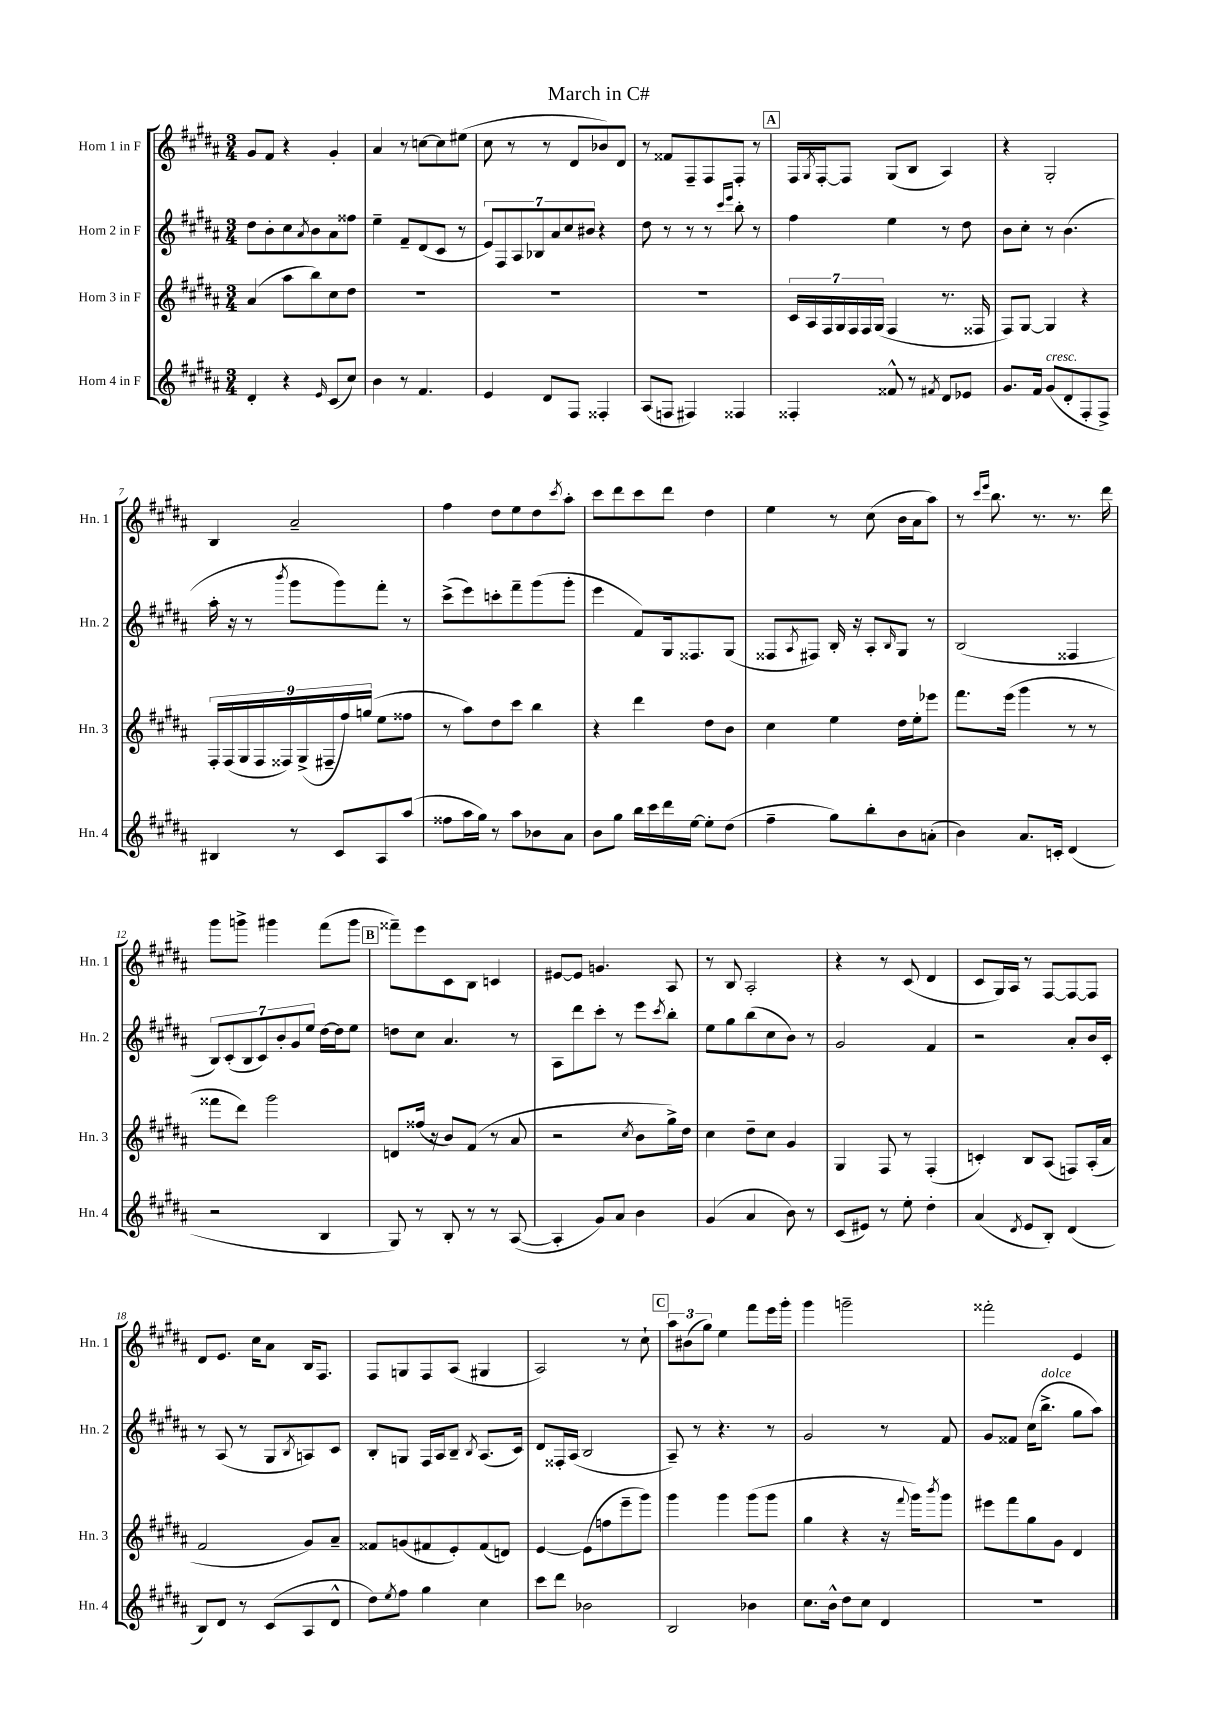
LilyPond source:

\header { title = "March in C#" }
<<
\new StaffGroup <<
\new Staff = "s0" \with { instrumentName = "Horn 1 in F" shortInstrumentName = "Hn. 1" } {
    \clef treble \key b \major \numericTimeSignature \time 3/4
    gis'8 fis'8 r4 gis'4-. |
    ais'4 r8 c''8~ c''8 eis''8( |
    cis''8 r8 r8 dis'8 bes'8) dis'8 |
    r8 fisis'8 fis8-- fis8 fis8-. r8 |
    \mark \markup { \box "A" } fis16 \acciaccatura { gis8 } fis16~-. fis8 gis8( b8 ais4) |
    r4 gis2-. |
    b4 ais'2-- |
    fis''4 dis''8 e''8 dis''8 \acciaccatura { cis'''8 } ais''8-. |
    cis'''8 dis'''8 cis'''8 dis'''8 dis''4 |
    e''4 r8 cis''8( b'16 ais'16 ais''8) |
    r8 \grace { cis'''16 e'''16 } b''8. r8. r8. dis'''16 |
    gis'''8 g'''8-> gis'''4 fis'''8( gis'''8 |
    \mark \markup { \box "B" } fisis'''8--) e'''8 cis'8 b8 c'4 |
    eis'8~ eis'8 g'4. ais8 |
    r8 b8 ais2-. |
    r4 r8 cis'8( dis'4 |
    cis'8 gis16) ais16 r8 fis8~ fis8~ fis8 |
    dis'8 e'8. cis''16 ais'8 b16 fis8. |
    fis8 g8 fis8 ais8( gis4 |
    ais2) r8 cis''8-! |
    \mark \markup { \box "C" } \tuplet 3/2 { ais''8 bis'8( gis''8) } e''4 fis'''8 e'''16 gis'''16-. |
    gis'''4 g'''2-- |
    fisis'''2-. e'4 \bar "|." |
}
\new Staff = "s1" \with { instrumentName = "Horn 2 in F" shortInstrumentName = "Hn. 2" } {
    \clef treble \key b \major \numericTimeSignature \time 3/4
    dis''8 b'8-. cis''8 \acciaccatura { ais'8 } b'8 ais'8 fisis''8 |
    e''4-- fis'8-- dis'8( cis'8 r8 |
    \tuplet 7/4 { e'8) fis8 ais8 bes8 ais'8 cis''8 bis'8 } r4 |
    dis''8 r8 r8 r8 \grace { cis'''16 e'''16 } b''8-. r8 |
    \mark \markup { \box "A" } fis''4 e''4 r8 dis''8 |
    b'8 cis''8-. r8 b'4.( |
    ais''16-. r16 r8 \acciaccatura { b'''8 } gis'''8 gis'''8) fis'''8-. r8 |
    cis'''8->( e'''8) c'''8-. fis'''8-- gis'''8( gis'''8-. |
    e'''4 fis'8) gis16 fisis8. gis8( |
    fisis8 \acciaccatura { ais8 } fis8) b16-. r16 ais8-. \grace { b16 } gis8 r8 |
    b2( fisis4 |
    \tuplet 7/4 { b8) cis'8-.( b8 cis'8) b'8-. gis'8 e''8 } dis''16~ dis''16 e''8 |
    \mark \markup { \box "B" } d''8 cis''8 ais'4. r8 |
    ais8 dis'''8 cis'''8-. r8 e'''8 \acciaccatura { cis'''8 } b''8-. |
    e''8 gis''8 b''8( cis''8 b'8) r8 |
    gis'2 fis'4 |
    r2 ais'8-. b'16 cis'16-. |
    r8 ais8( r8 gis8 \acciaccatura { b8 } a8) cis'8 |
    b8-. g8 fis16 ais16 b8-- \acciaccatura { b8 } ais8.( cis'16) |
    dis'8 fisis16-. ais16( b2 |
    \mark \markup { \box "C" } ais8--) r8 r4. r8 |
    gis'2 r8 fis'8 |
    gis'8 fisis'8 cis''16( b''8.->^\markup { \italic "dolce" } gis''8 ais''8) \bar "|." |
}
\new Staff = "s2" \with { instrumentName = "Horn 3 in F" shortInstrumentName = "Hn. 3" } {
    \clef treble \key b \major \numericTimeSignature \time 3/4
    ais'4( ais''8 b''8) cis''8 dis''8 |
    R2. |
    R2. |
    R2. |
    \mark \markup { \box "A" } \tuplet 7/4 { cis'16 ais16 fis16 gis16 fis16 fis16 gis16( } fis4 r8. fisis16 |
    fis8) gis8~ gis4 r4 |
    \tuplet 9/8 { fis16-. fis16( gis16 fis16 fisis16) gis16->( fis16-- fis''16) g''16( } e''8 fisis''8 |
    r8 ais''8) dis''8 cis'''8 b''4 |
    r4 dis'''4 dis''8 b'8 |
    cis''4 e''4 dis''16 e''16-. ees'''8 |
    fis'''8. e'''16( gis'''4 r8 r8 |
    fisis'''8 dis'''8) gis'''2 |
    \mark \markup { \box "B" } d'8 fisis''16( r16 b'8) fis'8( r8 ais'8 |
    r2 \acciaccatura { cis''8 } b'8 gis''16->) dis''16 |
    cis''4 dis''8-- cis''8 gis'4 |
    gis4 fis8 r8 fis4-.( |
    c'4-.) b8 ais8( f8) ais16-.( ais'16 |
    fis'2 gis'8) ais'8-- |
    fisis'8 g'8( fis'8 e'8-.) fis'8( d'8) |
    e'4~ e'8( f''8 e'''8-- gis'''8) |
    \mark \markup { \box "C" } gis'''4 gis'''4 gis'''8( gis'''8 |
    gis''4 r4 r16 \appoggiatura { fis'''8 } gis'''16) \acciaccatura { b'''8 } gis'''8 |
    eis'''8 fis'''8 gis''8 gis'8 dis'4 \bar "|." |
}
\new Staff = "s3" \with { instrumentName = "Horn 4 in F" shortInstrumentName = "Hn. 4" } {
    \clef treble \key b \major \numericTimeSignature \time 3/4
    dis'4-. r4 \grace { e'16 } cis'8( cis''8) |
    b'4 r8 fis'4. |
    e'4 dis'8 fis8 fisis4-. |
    ais8( f8 fis4) fisis4 |
    \mark \markup { \box "A" } fisis4-. fisis'8-^ r8 \acciaccatura { fis'8 } dis'8 ees'8 |
    gis'8. fis'16 gis'8^\markup { \italic "cresc." }( dis'8-. fis8-. fis8->) |
    bis4 r8 cis'8 ais8 ais''8( |
    fisis''8 ais''16 gis''16) r8 ais''8 bes'8 ais'8 |
    b'8 gis''8 b''16 cis'''16 dis'''16 e''16~ e''8-. dis''8( |
    fis''4-- gis''8) b''8-. b'8 a'8-.( |
    b'4) ais'8. c'16-. dis'4( |
    r2 b4 |
    \mark \markup { \box "B" } gis8) r8 b8-. r8 r8 ais8~( |
    ais4-. gis'8) ais'8 b'4 |
    gis'4( ais'4 b'8) r8 |
    cis'8( eis'8) r8 e''8-. dis''4-. |
    ais'4( \acciaccatura { dis'8 } e'8 b8-.) dis'4( |
    b8) dis'8 r8 cis'8( ais8 dis'8-^ |
    dis''8) \acciaccatura { e''8 } fis''8 gis''4 cis''4 |
    cis'''8 dis'''8 bes'2 |
    \mark \markup { \box "C" } b2 bes'4 |
    cis''8. b'16-^ dis''8 cis''8 dis'4 |
    R2. \bar "|." |
}
>>
>>
